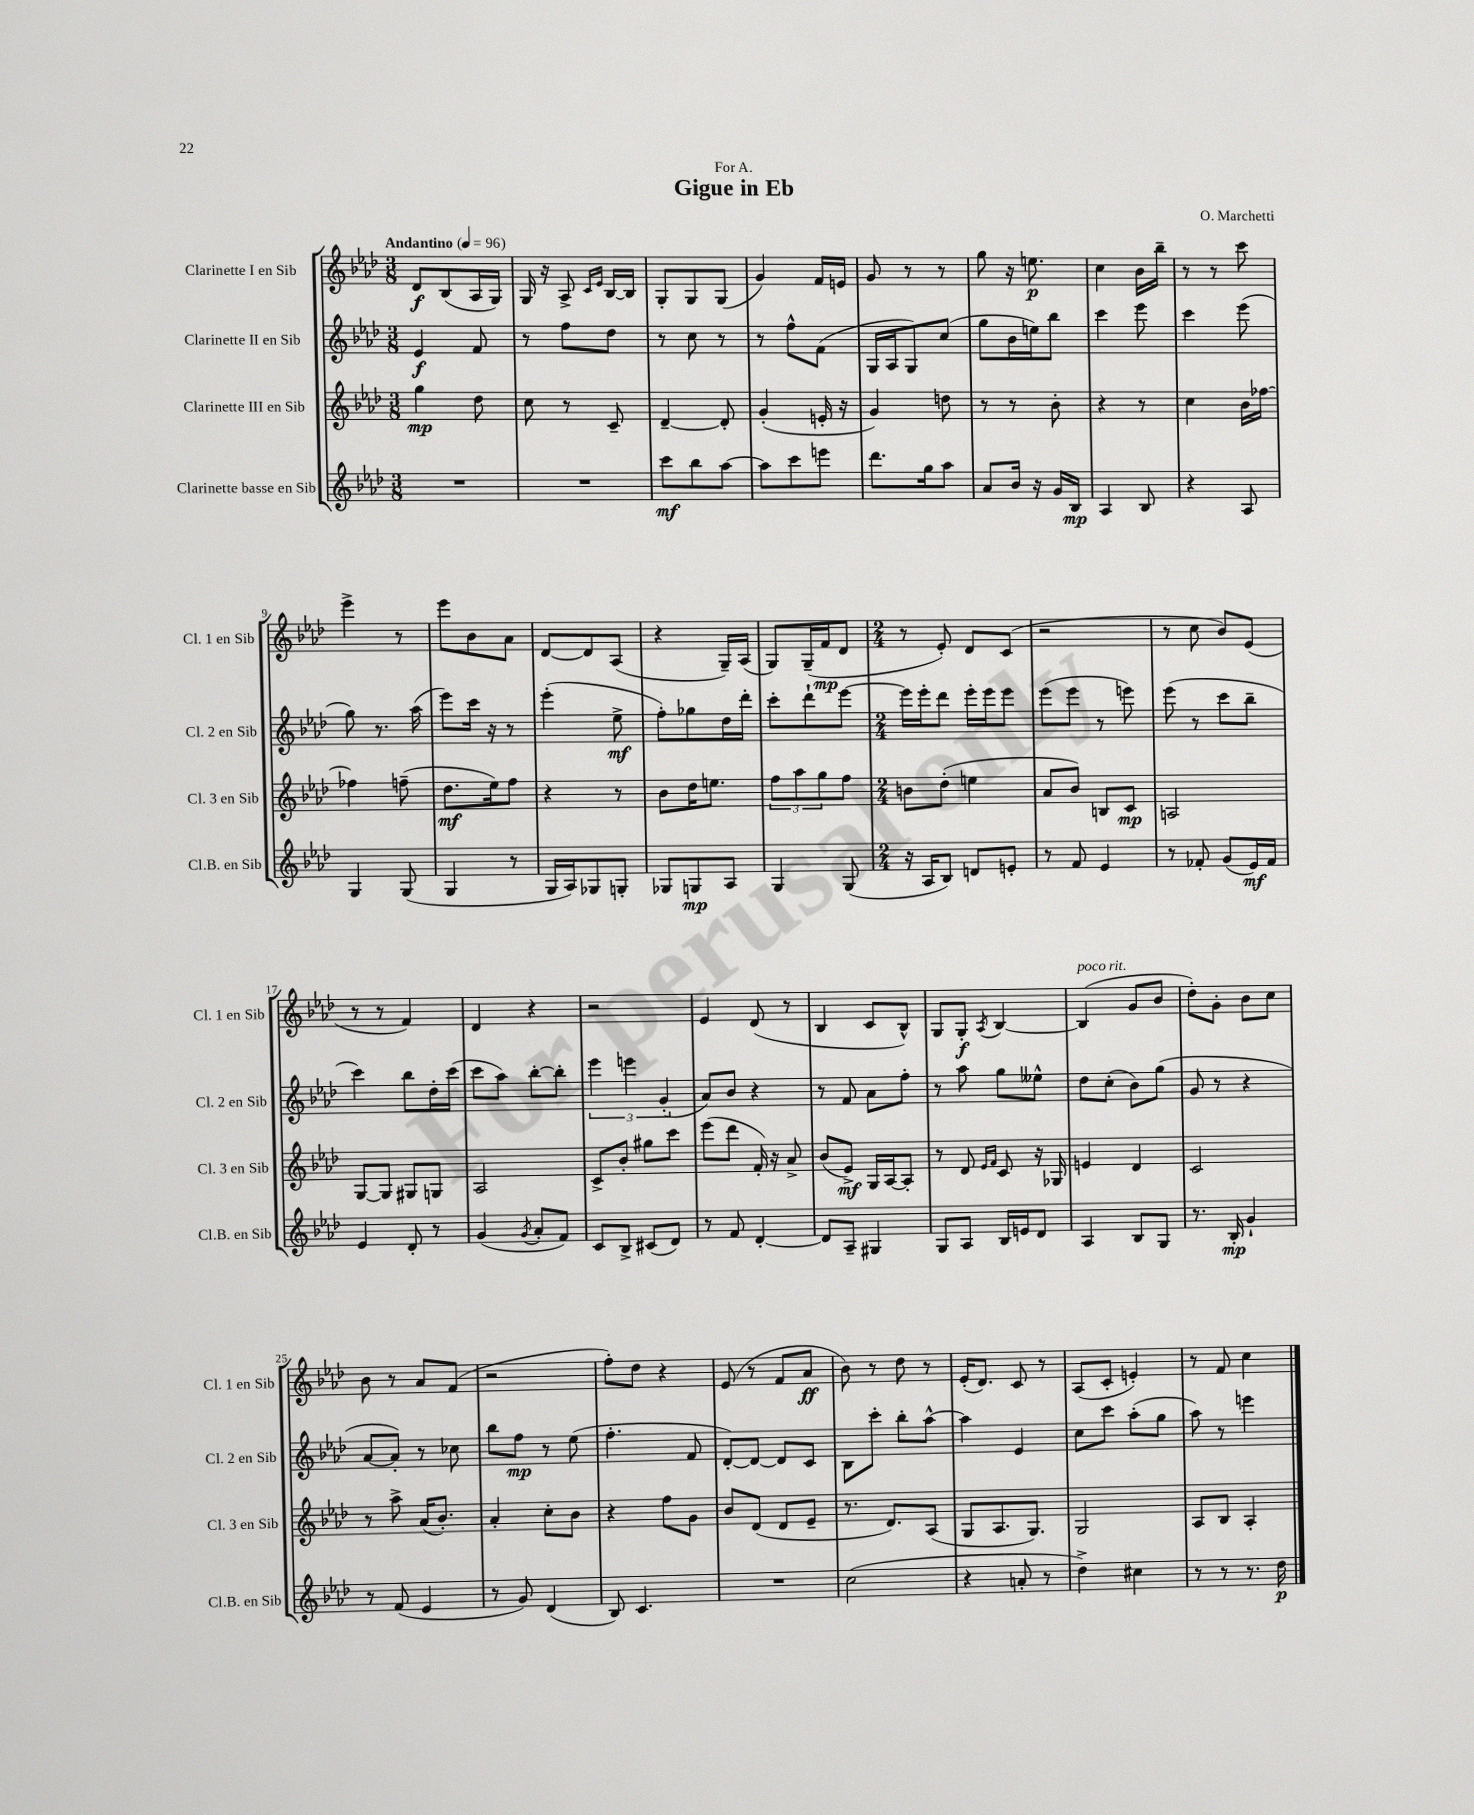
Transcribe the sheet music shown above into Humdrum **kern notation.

**kern	**kern	**kern	**kern
*staff4	*staff3	*staff2	*staff1
*clefG2	*clefG2	*clefG2	*clefG2
*k[b-e-a-d-]	*k[b-e-a-d-]	*k[b-e-a-d-]	*k[b-e-a-d-]
*M3/8	*M3/8	*M3/8	*M3/8
*MM96	*MM96	*MM96	*MM96
4.r	4gg	4e-	8d-
.	.	.	(8B-
.	8dd-	8f	16A-
.	.	.	16G)
=	=	=	=
4.r	8cc	8r	16G
.	.	.	16r
.	8r	8ff	8A-^
.	.	.	16qqc
.	.	.	16qqe-
.	8c~	8dd-	[16B-
.	.	.	16B-]
=	=	=	=
8ccc	[4d-~	8r	8G'
8bb-	.	8cc	8G
[8aa-	8d-']	8r	(8G
=	=	=	=
8aa-]	(4g'	8r	4g)
8ccc	.	8ff^^	.
8eee	16e'	(8f	16f
.	16r	.	16e
=	=	=	=
8.ddd-	4g)	16G	8g
.	.	16A-	.
.	.	8G)	8r
16gg	.	.	.
8aa-	8dd	(8cc	8r
=	=	=	=
8a-	8r	8gg	8gg
16b-	8r	16b-	16r
16r	.	16ee)	8.ee
16g	8b-'	8bb-	.
16B-	.	.	.
=	=	=	=
4A-	4r	4ccc	4cc
8B-	8r	8eee-	16b-
.	.	.	16bb-~
=	=	=	=
4r	4cc	4ccc	8r
.	.	.	8r
8A-	16b-	(8eee-	8ccc
.	[16ff-	.	.
=	=	=	=
4G	4ff-]	8gg)	4eee-^
.	.	8.r	.
(8G	(8ff~	.	8r
.	.	(16aa-	.
=	=	=	=
4G	8.dd-	8eee-)	8eee-
.	.	16ccc	8b-
.	16ee-)	16r	.
8r	8ff	8r	8a-
=	=	=	=
16G	4r	(4eee-'	[8d-
16A-)	.	.	.
8G-	.	.	8d-]
8G'	8r	8ee-^	(8A-
=	=	=	=
8G-	8b-	8ff')	4r
8G	16dd-	8gg-	.
.	8.ee	.	.
8A-	.	16dd-	16G~)
.	.	16ddd-'	(16A-
=	=	=	=
4G	12ff	8ccc'	8G)
.	12aa-	.	.
.	.	8ddd-`	(16G~
.	12gg	.	.
.	.	.	16f
(8G	8ff	[8eee-	8d-
=	=	=	=
*M2/4	*M2/4	*M2/4	*M2/4
16r	8b	16eee-]	8r
16A-	.	16eee-'	.
8B-)	(8dd-'	8ddd-	8e-')
8d	4ee	16eee-'	8d-
.	.	16eee-	.
8e'	.	8eee-	(8c
=	=	=	=
8r	8a-	(8eee-	2r
8f	8b-)	8eee-	.
4e-	8B	8r	.
.	8c	8eee)	.
=	=	=	=
8r	2A	(8eee-	8r
8f-'	.	8r	8cc
(8g	.	8ccc	8b-)
16e-)	.	8bb-~	(8e-
16f-	.	.	.
=	=	=	=
4e-	[8G	4ccc)	8r
.	8G]	.	8r
8d-'	8G#	8bb-	4f)
8r	8G	16dd-'	.
.	.	(16ccc	.
=	=	=	=
(4g	2A-	8ccc	4d-
.	.	8aa-)	.
8qg	.	.	.
8a-'	.	[8bb-'	4r
8f)	.	8bb-']	.
=	=	=	=
8c	8c^	6eee-	2r
8B-^	8b-'	.	.
.	.	6eee	.
(8c#	8gg#	.	.
.	.	(6g'	.
8d-)	8ccc	.	.
=	=	=	=
8r	(8eee-	8a-)	4e-
8f	8ddd-	8b-	.
[4d-'	16f')	4r	(8d-
.	16r	.	.
.	8a-^	.	8r
=	=	=	=
8d-]	(8b-	8r	4B-
8A-~	8e-^)	8f	.
4G#	16G	8a-	8c
.	[16A-	.	.
.	8A-']	8ff'	8B-^^)
=	=	=	=
8G	8r	8r	8G
8A-	8d-	8aa-	8G'
.	16qqe-	.	.
.	16qqf	.	8qA-
16B-	8c	8gg	[4B-
16e	.	.	.
8d-	16r	8ee--^^	.
.	16G-	.	.
=	=	=	=
4A-	4e	8dd-	(4B-]
.	.	(8cc'	.
8B-	4d-	8b-)	8g
8G	.	(8gg	8b-
=	=	=	=
8.r	2c	8g	8dd-')
.	.	8r	8g'
16B-'	.	.	.
4g`	.	4r	8b-
.	.	.	8cc
=	=	=	=
8r	8r	[8a-	8b-
(8f	8aa-^	8a-'])	8r
4e-	(16a-	8r	8a-
.	8.b-')	.	.
.	.	8cc-	(8f
=	=	=	=
8r	4a-'	8bb-	2r
8g)	.	8ff	.
(4d-	8cc'	8r	.
.	8b-	(8ee-	.
=	=	=	=
8B-)	4r	4.ff'	8ff')
4.c	.	.	8dd-
.	8ff	.	4r
.	8g	8f	.
=	=	=	=
2r	8b-	[8d-')	(8e-
.	(8d-	8d-_	8r
.	8d-	8d-]	8f
.	8e-~	8c	8a-
=	=	=	=
(2cc	8.r	8B-	8b-)
.	.	8ccc'	8r
.	8.d-)	.	.
.	.	8bb-'	8dd-
.	(8A-	[8aa-^^	8r
=	=	=	=
4r	8G	4aa-]	(16e-'
.	.	.	8.d-)
.	8.A-	.	.
8a'	.	4e-	8c
.	8.G)	.	.
8r	.	.	8r
=	=	=	=
4dd-^)	2G	8cc	(8A-
.	.	8ccc	8c'
4cc#	.	(8aa-'	4e')
.	.	8gg	.
=	=	=	=
8r	8A-	8aa-)	8r
8r	8B-	8r	8f
8.r	4A-'	4eee	4cc
16dd-	.	.	.
==	==	==	==
*-	*-	*-	*-
